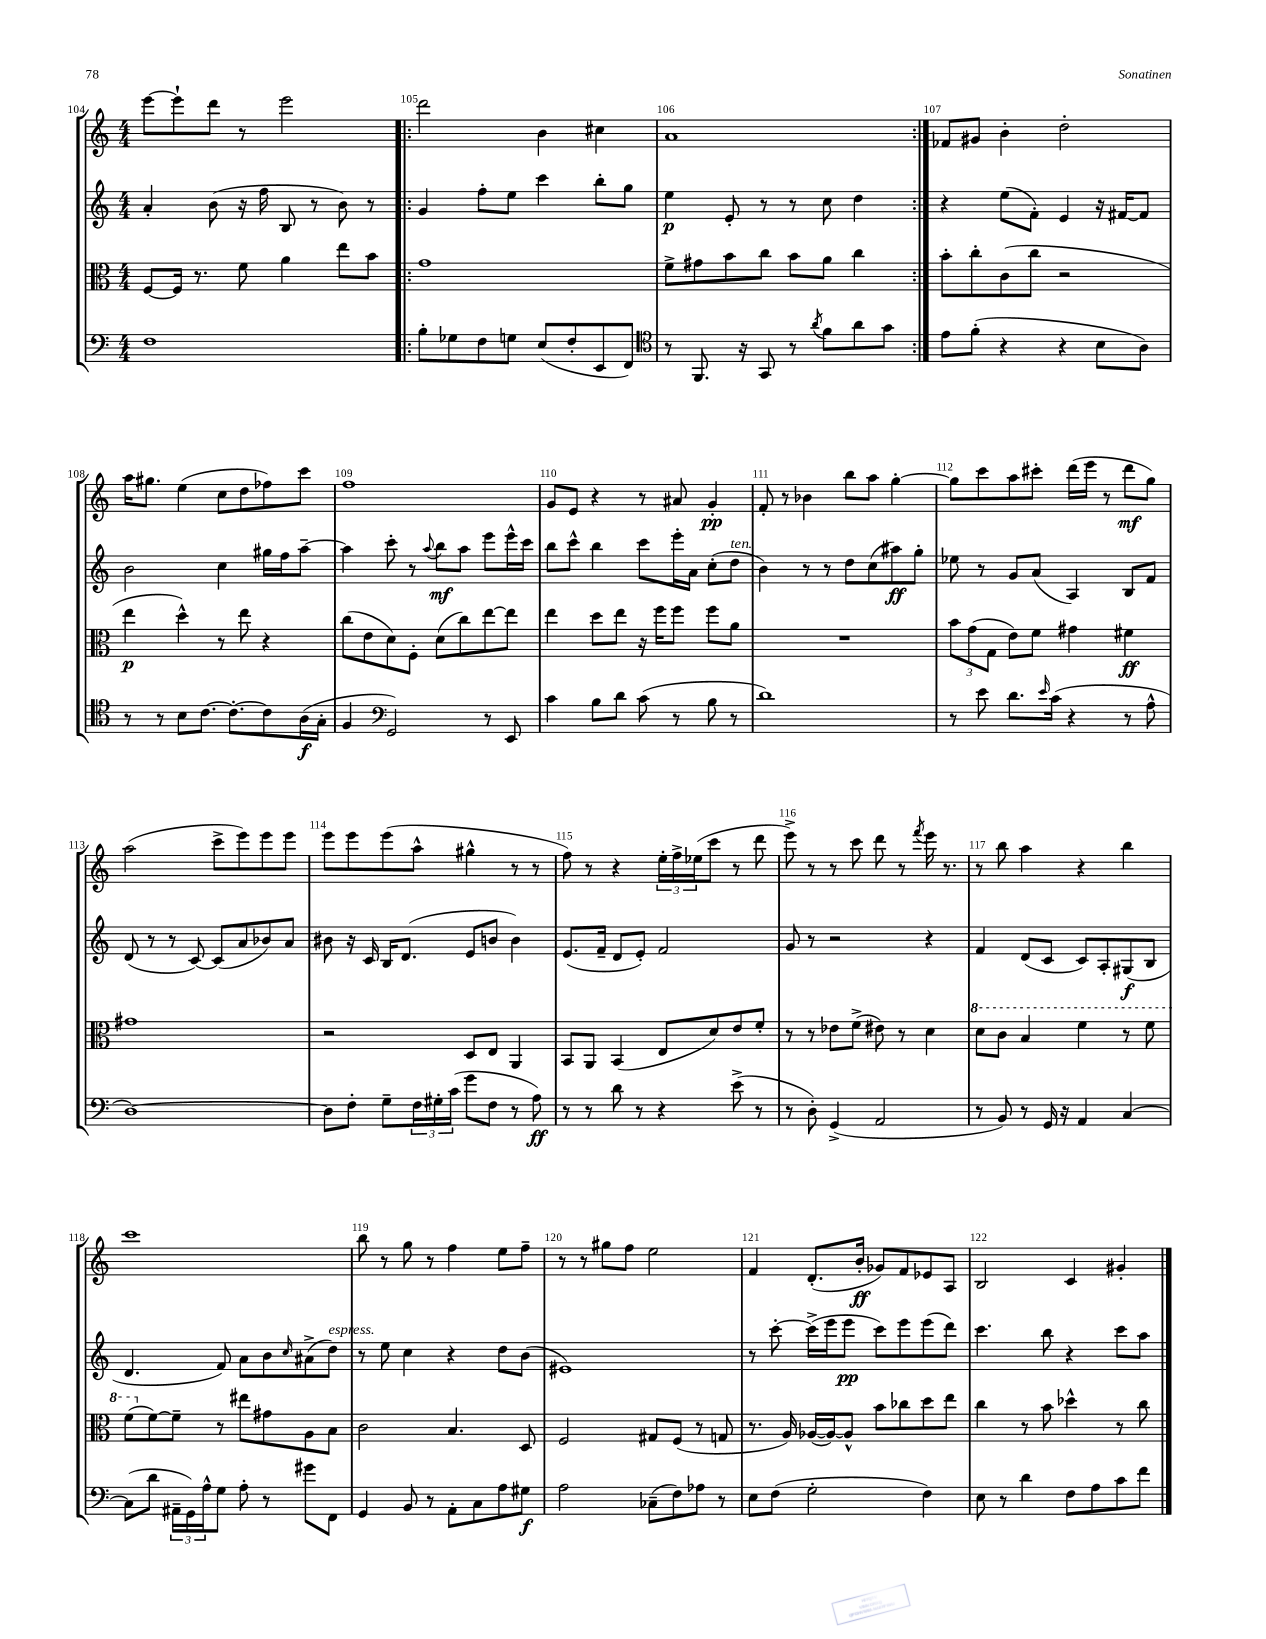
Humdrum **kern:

**kern	**kern	**kern	**kern
*staff4	*staff3	*staff2	*staff1
*clefF4	*clefC3	*clefG2	*clefG2
*k[]	*k[]	*k[]	*k[]
*M4/4	*M4/4	*M4/4	*M4/4
1F	[8F	4a'	[8eee
.	16F]	.	8eee`]
.	8.r	.	.
.	.	(8b	8ddd
.	8f	16r	8r
.	.	16ff	.
.	4a	8B	2eee
.	.	8r	.
.	8ee	8b)	.
.	8b	8r	.
=!|:	=!|:	=!|:	=!|:
8B'	1g	4g	2ddd
8G-	.	.	.
8F	.	8ff'	.
8G	.	8ee	.
(8E	.	4ccc	4b
8F'	.	.	.
8EE	.	8bb'	4cc#
8FF)	.	8gg	.
=	=	=	=
*clefC4	*	*	*
8r	8f^	4ee	1a
8.FF	8g#	.	.
.	8b	8e'	.
16r	.	.	.
8GG	8cc	8r	.
8r	8b	8r	.
8qa	.	.	.
8f	8a	8cc	.
8a	4cc	4dd	.
8g	.	.	.
=:|!	=:|!	=:|!	=:|!
8e	8b'	4r	8f-
(8f'	8cc'	.	8g#
4r	(8c	(8ee	4b'
.	8cc	8f')	.
4r	2r	4e	2dd'
8B	.	16r	.
.	.	[16f#	.
8A)	.	8f#]	.
=	=	=	=
8r	4ee	2b	16aa
.	.	.	8.gg#
8r	.	.	.
8B	4dd^^)	.	(4ee
[8.c	.	.	.
.	8r	4cc	8cc
8.c'_	.	.	.
.	8ee	.	8dd
8c]	4r	16gg#	8ff-)
.	.	16ff	.
(16A	.	[8aa~	8ccc
16G'	.	.	.
=	=	=	=
4F	(8cc	4aa]	1ff
.	8e	.	.
*clefF4	*	*	*
2GG)	8d)	8ccc'	.
.	8F'	8r	.
.	.	8qqaa	.
.	(8d	8bb	.
.	8cc)	8aa	.
8r	[8ee	8eee	.
8EE	8ee]	16eee^^	.
.	.	16ccc	.
=	=	=	=
4c	4ee	8bb	8g
.	.	8ccc^^	8e
8B	8dd	4bb	4r
8d	8ee	.	.
(8c	16r	8ccc	8r
.	16ff	.	.
8r	8ff	16eee'	8a#
.	.	16a	.
8B	8ff	(8cc'	4g'
8r	8a	8dd	.
=	=	=	=
1d)	1r	4b)	8f'
.	.	.	8r
.	.	8r	4b-
.	.	8r	.
.	.	8dd	8bb
.	.	(8cc	8aa
.	.	8aa#)	[4gg'
.	.	8gg'	.
=	=	=	=
8r	12b	8ee-	8gg]
.	(12g	.	.
8e	.	8r	8ccc
.	12G	.	.
8.d	8e)	8g	8aa
.	8f	(8a	8ccc#'
16qqe	.	.	.
(16c	.	.	.
4r	4g#	4A)	(16ddd
.	.	.	16eee
.	.	.	8r
8r	4f#	8B	8ddd
8A^^	.	8f	8gg)
=	=	=	=
[1D)	1g#	(8d	(2aa
.	.	8r	.
.	.	8r	.
.	.	[8c)	.
.	.	(8c]	8ccc^
.	.	8a	8eee)
.	.	8b-)	8eee
.	.	8a	8eee
=	=	=	=
8D]	2r	8b#	8eee
8F'	.	16r	8eee
.	.	16c	.
8G~	.	16B	(8eee
.	.	(8.d	.
24F	.	.	8aa^^
24G#'	.	.	.
(24c	.	.	.
8g	8D	8e	4gg#^^
8F	8E	8b	.
8r	4AA	4b)	8r
8A)	.	.	8r
=	=	=	=
8r	8BB	(8.e	8ff)
8r	8AA	.	8r
.	.	16f~	.
8d	(4BB	8d	4r
8r	.	8e')	.
4r	8E	2f	24ee'
.	.	.	24ff^
.	.	.	(24ee-
.	8d)	.	8ccc
(8e^	8e	.	8r
8r	8f'	.	8ddd
=	=	=	=
8r	8r	8g	8eee^)
8D')	8r	8r	8r
(4GG^	8e-	2r	8r
.	(8f^	.	8ccc
2AA	8e#)	.	8ddd
.	8r	.	8r
.	.	.	8qfff
.	4d	4r	16eee
.	.	.	8.r
=	=	=	=
8r	8dd	4f	8r
8BB)	8cc	.	8bb
8r	4b	(8d	4aa
16GG	.	8c	.
16r	.	.	.
4AA	4ff	8c)	4r
.	.	8A'	.
[4C	8r	(8G#	4bb
.	8ff	8B	.
=	=	=	=
(8C]	(8ff	4.d	1ccc
8d	[8f)	.	.
24AA#~	8f~]	.	.
24GG)	.	.	.
24A^^	.	.	.
8G	8r	8f)	.
8A'	8ee#	8a	.
8r	8g#	8b	.
.	.	16qqcc	.
8g#	8A	(8a#^	.
8FF	8B	8dd)	.
=	=	=	=
4GG	2c	8r	8bb
.	.	8ee	8r
8BB	.	4cc	8gg
8r	.	.	8r
8AA'	4.B	4r	4ff
8C	.	.	.
8A	.	8dd	8ee
8G#	8D	(8b	8ff~
=	=	=	=
2A	2F	1e#)	8r
.	.	.	8r
.	.	.	8gg#
.	.	.	8ff
(8C-~	8G#	.	2ee
8F)	(8F	.	.
8A-	8r	.	.
8r	8G	.	.
=	=	=	=
8E	8.r	8r	4f
(8F	.	[8ccc'	.
.	16A)	.	.
2G'	([16A-	(16ccc^]	(8.d'
.	16A-_)	16eee	.
.	8A-^^]	8eee	.
.	.	.	16b'
.	8b	8ccc)	8g-)
.	8cc-	8eee	8f
4F)	8dd	(8eee	8e-
.	8ee	8ddd)	8A
=	=	=	=
8E	4cc	4.ccc	2B
8r	.	.	.
4d	8r	.	.
.	8b	8bb	.
8F	4dd-^^	4r	4c
8A	.	.	.
8c	8r	8ccc	4g#'
8f	8cc	8aa	.
==	==	==	==
*-	*-	*-	*-
